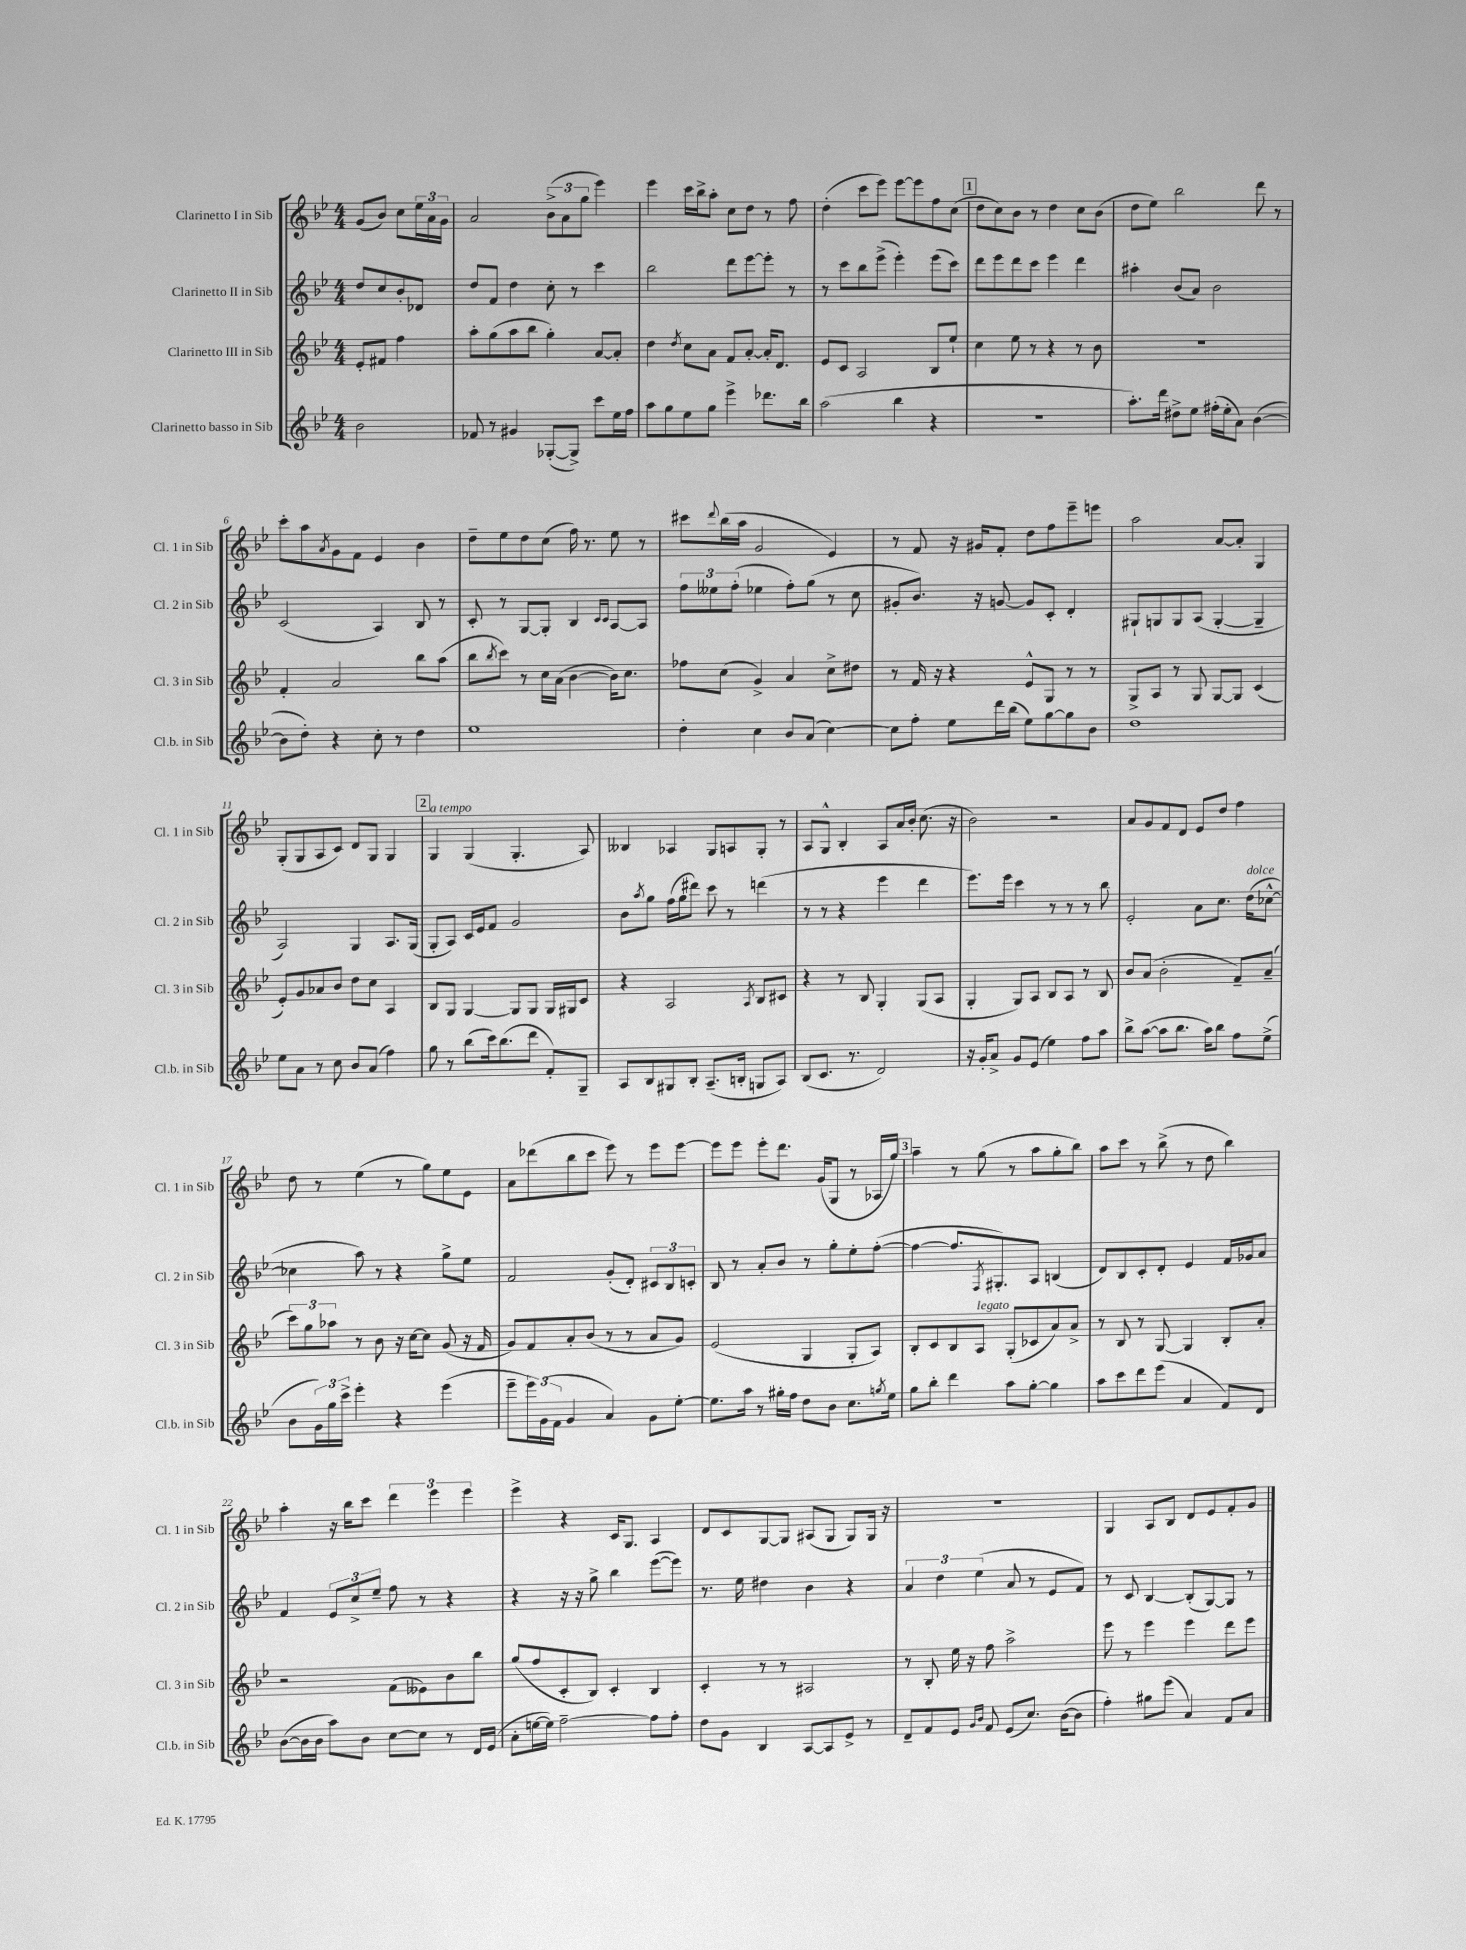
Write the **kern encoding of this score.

**kern	**kern	**kern	**kern
*part4	*part3	*part2	*part1
*staff4	*staff3	*staff2	*staff1
*I"Clarinetto basso in Sib	*I"Clarinetto III in Sib	*I"Clarinetto II in Sib	*I"Clarinetto I in Sib
*I'Cl.b. in Sib	*I'Cl. 3 in Sib	*I'Cl. 2 in Sib	*I'Cl. 1 in Sib
*clefG2	*clefG2	*clefG2	*clefG2
*k[b-e-]	*k[b-e-]	*k[b-e-]	*k[b-e-]
*M4/4	*M4/4	*M4/4	*M4/4
=	=	=	=
2b-\	8e-'/L	8dd/L	(8g/L
.	8f#X/J	8cc/	8b-/J)
.	4ff\	8b-'/	8cc\L
.	.	8d-X/J	24ee-\L
.	.	.	24a\
.	.	.	24g\JJ
=1	=1	=1	=1
8f-X/	8aa'\L	8dd/L	2a/
8r	(8gg\	8f/J	.
4g#X/	8aa\	4dd\	.
.	8bb-\J	.	.
([8G-X'/L	4gg'\)	8cc'\	(12b-^\L
.	.	.	12a\
8G-^/J])	.	8r	.
.	.	.	12gg\J
8ccc\L	[8a/L	4ccc\	4eee-\)
16ee-\L	8a'/J]	.	.
16ff\JJ	.	.	.
=2	=2	=2	=2
8aa\L	4dd\	2bb-\	4eee-\
8gg\	.	.	.
.	8qdd/	.	.
8ee-\	8cc\L	.	16ccc\LL
.	.	.	16bb-^\J
8gg\J	8a\J	.	8aa'\J
4eee-^\	8f/L	8ddd\L	8cc\L
.	[8a'/J	[8eee-\	8dd\J
8.ddd-X\L	16a'/KL]	8eee-'\J]	8r
.	8.d/J	.	.
.	.	8r	8ff\
16bb-\Jk	.	.	.
=3	=3	=3	=3
(2aa\	8e-/L	8r	(4dd'\
.	8c/J	8ccc\L	.
.	2A/	8bb-\	8ccc\L
.	.	(8eee-^\J	8eee-\J)
4bb-\	.	4eee-'\)	[8eee-\L
.	.	.	8eee-\]
4r	8B-/L	(8eee-\L	8ff\
.	8ee-`/J	8ccc\J)	(8cc\J
!!LO:REH:place=s1:t=1
=4	=4	=4	=4
1r	4cc\	8ddd\L	8dd\L
.	.	8eee-\	8cc\)
.	8ee-\	8ddd\	8b-\J
.	8r	8ccc\J	8r
.	4r	4eee-\	4dd\
.	8r	4ddd\	8cc\L
.	8b-\	.	(8b-\J
=5	=5	=5	=5
8.aa'\L)	1r	4aa#X'\	8dd\L
.	.	.	8ee-\J)
16ddd\Jk	.	.	.
8dd#X^\L	.	(8b-/L	2bb-\
8ee-\J	.	8a/J)	.
(16ff#X'\LL	.	2b-\	.
16ee-'\J	.	.	.
8a\J)	.	.	.
([4b-\	.	.	8ddd\
.	.	.	8r
!!LO:LB:g=z
=6	=6	=6	=6
8b-\L]	4f'/	(2c/	8ccc'\L
8dd'\J)	.	.	8aa\
.	.	.	8qa/
4r	2a/	.	8g\
.	.	.	8f\J
8cc'\	.	4A/)	4e-/
8r	.	.	.
4dd\	8bb-\L	8B-/	4b-\
.	(8aa\J	8r	.
=7	=7	=7	=7
1ee-	8bb-\L	8c'/	8dd~\L
.	8qbb-/	.	.
.	8ccc\J)	8r	8ee-\
.	8r	[8G/L	8dd\
.	16cc\LL	8G'/J]	(8cc\J
.	(16a\JJ	.	.
.	[4b-\	4B-/	16ff\)
.	.	.	8.r
.	.	16qqc/LL	.
.	.	16qqc/JJ	.
.	16b-\KL])	[8A/L	8ee-\
.	8.cc\J	.	.
.	.	8A/J]	8r
=8	=8	=8	=8
4dd'\	8ff-X\L	12ff\L	8ccc#X\L
.	.	12ee--X\	.
.	.	.	8qqddd/
.	(8cc\J	.	(16bb-\L
.	.	(12ff'\J	.
.	.	.	16aa\JJ
4cc\	4g^/)	4ee-X\	2g/
8b-/L	4a/	8ff'\L)	.
(8a/J	.	(8gg\J	.
[4cc\)	8cc^\L	8r	4e-/)
.	8dd#X\J	8cc\	.
=9	=9	=9	=9
8cc\L]	8r	8g#X'/L	8r
8ff'\J	16f/	8.b-/J)	8f/
.	16r	.	.
8ee-\L	4r	.	16r
.	.	16r	16g#X/KL
16ddd\L	.	[8gn/	8f'/J
(16bb-\JJ	.	.	.
8ee-\L)	8e-^^/L	8g/L]	8dd\L
[8gg\	8G/J	8c'/J	8ff\
8gg\]	8r	4d'/	8eee-~\
8b-\J	8r	.	8eeen\J
=10	=10	=10	=10
1dd	8G^/L	8G#X`/L	2aa\
.	8A/J	8Gn/	.
.	8r	8G/	.
.	8G/	(8A/J	.
.	[8G/L	[4G'/	[8a/L
.	8G/J]	.	8a'/J]
.	(4c/	4G~/]	4G/
!!LO:LB:g=z
=11	=11	=11	=11
8ee-\L	8e-'/L)	2A/)	(8G'/L
8a\J	8g/	.	8G/
8r	8a-X/	.	8A/
8cc\	8b-/J	.	8c/J)
8b-/L	8dd\L	4G/	8d/L
(8a/J	8cc\J	.	8G/J
4ff\)	4A/	8.A/L	4G/
.	.	(16G/Jk	.
!!LO:REH:place=s1:t=2
=12	=12	=12	=12
!	!	!	!LO:TX:a:i:t=a tempo
8gg\	8B-/L	8G'/L	4G/
8r	8G/J	8A/J)	.
(8bb-\L	[4G/	16c/LL	(4G/
.	.	16e-/J	.
16ccc\k)	.	8f/J	.
(8.bb-\	.	.	.
.	8G/L]	2g/	4.G'/
8ddd\J	8G/J	.	.
8f'/L)	16G/LL	.	.
.	16G#X/J	.	.
8G~/J	8c/J	.	8A/)
=13	=13	=13	=13
8A/L	4r	8b-\L	4B--X/
.	.	8qaa/	.
8B-/	.	8gg\J	.
8G#X/	2A/	(16ff\LL	4A-X/
.	.	16gg\J	.
8B-'/J	.	8ddd#X\J)	.
(8.A~/L	.	8ccc\	8G/L
.	.	8r	8An/
16Bn'/Jk	.	.	.
.	8qA/	.	.
8Gn/L	8B-/L	(4dddn\	8G'/J
8A/J)	8c#X/J	.	8r
=14	=14	=14	=14
(8B-/L	4r	8r	8A/L
8.c/J	.	8r	8G^^/J
.	8r	4r	4B-'/
8.r	.	.	.
.	8B-/	.	.
2d/)	4G'/	4eee-\	8A/L
.	.	.	16a/L
.	.	.	16b-'/JJ
.	(8G/L	4ddd\	(8.cc\
.	8A/J	.	.
.	.	.	16r
=15	=15	=15	=15
16r	4G'/	8.eee-\L)	2b-\)
16g'/KL	.	.	.
8a^/J	.	.	.
.	.	16eee-\Jk	.
8g/L	8G/L)	4ccc\	.
(8e-/J	8A/J	.	.
4ee-\)	8B-/L	8r	2r
.	8A/J	8r	.
8ff\L	8r	8r	.
8aa\J	8B-/	8bb-\	.
=16	=16	=16	=16
8bb-^\L	8b-/L	2e-'/	8a/L
([8aa\J	(8a/J	.	8g/
8aa\L]	2b-'\	.	8f/
8.bb-\J	.	.	8d/J
.	.	8a\L	8e-/L
16aa\KL)	.	.	.
8bb-\J	.	8.cc\J	8dd/J
8ff\L	8f~/L)	.	4ff\
!	!	!LO:TX:a:i:t=dolce	!
.	.	(16dd\KL	.
(8ee-^\J	(8a~/J	[8cc-X^^\J	.
!!LO:LB:g=z
=17	=17	=17	=17
8b-\L	12ccc\L)	4cc-X\]	8dd\
.	12gg\	.	.
24g\L)	.	.	8r
24gg\	12aa-X\J	.	.
24ccc^\JJ	.	.	.
4eee-'\	8r	8aa\)	(4ee-\
.	8b-\	8r	.
4r	16r	4r	8r
.	[16cc\KL	.	.
.	8cc\J]	.	8gg\L)
(4eee-\	(8g/	8gg^\L	8ee-\
.	16r	8ee-\J	8e-\J
.	16f/	.	.
=18	=18	=18	=18
8eee-~\L	8g/L)	2f/	8a\L
24eee-\L)	8f/	.	(8ddd-X\
(24g\	.	.	.
24f\JJ	.	.	.
4g/	8a'/	.	8bb-\
.	(8b-/J	.	8ccc\J
4a/)	8r	(8g'/L	8eee-\)
.	8r	8d'/J)	8r
8g\L	8a/L	12c#X/L	8eee-\L
.	.	12B-/	.
[8ee-'\J	8g/J)	.	[8eee-\J
.	.	12cn'/J	.
=19	=19	=19	=19
8.ee-\L]	(2e-/	8B-/	8eee-\L]
.	.	8r	8eee-\J
16aa\Jk	.	.	.
8r	.	8a'/L	8eee-'\L
16gg#X'\LL	.	8b-/J	8.ddd\J
16ff\JJ	.	.	.
8dd\L	4G/	8r	.
.	.	.	(16g/KL
8b-\J	.	8gg'\L	8G/J
8.cc\L	8G'/L	8ee-'\	8r
.	8A/J)	([8ff'\J	16A-X/LL
8qggn/	.	.	.
16ee-\Jk	.	.	16gg/JJ)
!!LO:REH:place=s1:t=3
=20	=20	=20	=20
8gg\L	8B-'/L	4ff\_	4aa~\
8bb-'\J	8c/	.	.
4ddd\	8B-/	8.ff/L]	8r
!	!LO:TX:a:i:t=legato	!	!
.	8A/J	.	(8gg\
.	.	8qF/	.
.	.	8.G#X'/)	.
8aa\L	(8G'/L	.	8r
[8gg'\J	8c-X/	8A/J	8aa\L
4gg\]	8a/)	(4Bn/	8gg'\
.	8a^/J	.	8bb-\J)
=21	=21	=21	=21
8aa\L	8r	8d/L)	8aa\L
8ccc\	8B-/	8B-/	8ccc\J
8ddd\	8r	8c'/	8r
(8eee-\J	[8G/	8d'/J	(8bb-^\
4a/	4G/]	4e-/	8r
.	.	.	8dd\
8f/L)	8B-'/L	16f/LL	4bb-\)
.	.	16g-X/J	.
8d/J	8a'/J	8a/J	.
!!LO:LB:g=z
=22	=22	=22	=22
([8b-\L	2r	4f/	4aa'\
16b-\L]	.	.	.
16b-\JJ	.	.	.
8aa\L)	.	12e-/L	16r
.	.	.	16bb-\KL
.	.	12cc^/	.
8b-\J	.	.	8ccc\J
.	.	12ee-~/J	.
[8cc\L	(8f\L	8ff\	6ddd\
8cc\J]	8e--X\)	8r	.
.	.	.	6eee-\
8r	8b-\	4r	.
.	.	.	6eee-\
16d/LL	8bb-\J	.	.
(16e-/JJ	.	.	.
=23	=23	=23	=23
8a'\L	(8gg/L	4r	4eee-^\
[16een\L	8ff/	.	.
16ee\JJ])	.	.	.
[2ff~\	8c'/	16r	4r
.	.	16r	.
.	8B-/J)	8gg^\	.
.	4c'/	4bb-\	16c/KL
.	.	.	8.G/J
8ff\L]	4B-/	([8eee-\L	4A/
8ff'\J	.	8eee-\J])	.
=24	=24	=24	=24
8dd\L	4c'/	8.r	8d/L
8g\J	.	.	8c/
.	.	16ee-\	.
4B-/	8r	4dd#X\	[8G/
.	8r	.	8G/J]
[8A/L	2A#X/	4b-\	(8A#X/L
8A/]	.	.	8G/J
8e-^/J	.	4r	8G/L)
8r	.	.	16G/Jk
.	.	.	16r
=25	=25	=25	=25
8d~/L	8r	6a/	1r
8f/	8B-'/	.	.
.	.	6dd\	.
8e-/J	16ee-\	.	.
.	16r	.	.
.	.	(6ee-\	.
16qqg/LL	.	.	.
16qqb-/JJ	.	.	.
8f/	8ff\	.	.
(8e-/L	2aa^\	8a/	.
8.cc/J)	.	8r	.
.	.	8e-/L	.
([16b-\KL	.	.	.
8b-\J]	.	8f/J)	.
=26	=26	=26	=26
4ff'\)	8eee-\	8r	4G/
.	8r	8c/	.
8gg#X\L	4eee-\	[4B-/	8A/L
(8eee-\J	.	.	8B-/J
4a/)	4eee-\	(8B-'/L]	8d/L
.	.	[8G/)	8e-/
8f/L	8ddd\L	8G/J]	8f'/
8a/J	8eee-\J	8r	8g/J
==	==	==	==
*-	*-	*-	*-
